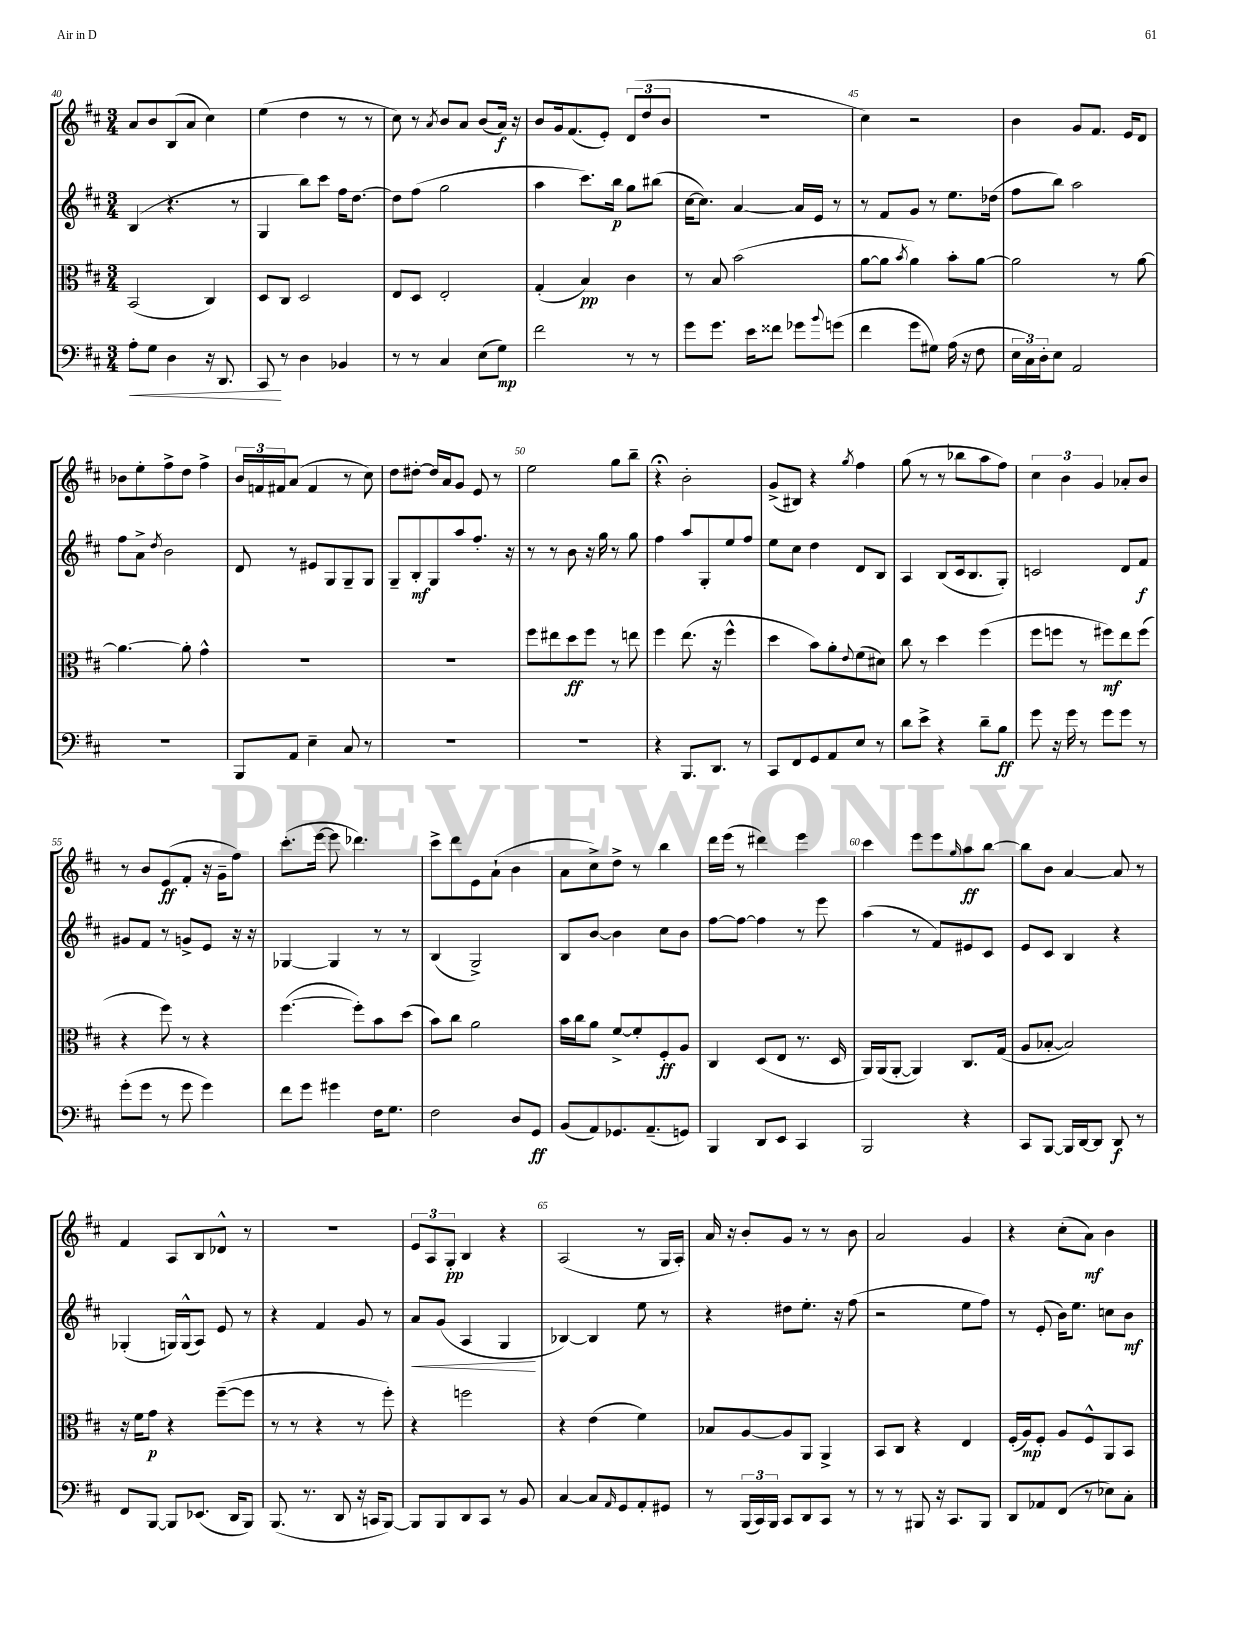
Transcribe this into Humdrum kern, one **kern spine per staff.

**kern	**kern	**kern	**kern
*staff4	*staff3	*staff2	*staff1
*clefF4	*clefC3	*clefG2	*clefG2
*k[f#c#]	*k[f#c#]	*k[f#c#]	*k[f#c#]
*M3/4	*M3/4	*M3/4	*M3/4
8A'	(2BB	(4B	8a
8G	.	.	8b
4D	.	4.r	(8B
.	.	.	8a
16r	4C#)	.	4cc#)
8.DD	.	.	.
.	.	8r	.
=	=	=	=
8CC#	8D	4G	(4ee
8r	8C#	.	.
4D	2D	8bb)	4dd
.	.	8ccc#	.
4BB-	.	16ff#	8r
.	.	[8.dd	.
.	.	.	8r
=	=	=	=
8r	8E	8dd]	8cc#)
8r	8D	(8ff#	8r
.	.	.	8qa
4C#	2E'	2gg	8b
.	.	.	8a
(8E	.	.	(8b
8G)	.	.	16a)
.	.	.	16r
=	=	=	=
2f#	(4G'	4aa	8b
.	.	.	16g
.	.	.	(8.f#
.	4B)	8.ccc#)	.
.	.	.	8e')
.	.	16bb	.
8r	4c#	8gg	(12d
.	.	.	12dd
8r	.	(8bb#	.
.	.	.	12b
=	=	=	=
8g	8r	[16cc#	2.r
.	.	8.cc#])	.
8.g	8B	.	.
.	(2b	[4a	.
16e	.	.	.
8f##	.	.	.
8g-	.	16a]	.
.	.	16e	.
8qqb	.	.	.
(8g	.	8r	.
=	=	=	=
4f#	[8a	8r	4cc#)
.	8a]	8f#	.
.	8qb	.	.
8g	4a)	8g	2r
8G#)	.	8r	.
(16A	8b'	8.ee	.
16r	.	.	.
8F#	[8a	.	.
.	.	(16dd-	.
=	=	=	=
24E	2a]	8ff#	4b
24C#)	.	.	.
24D'	.	.	.
8E	.	8bb)	.
2AA	.	2aa	8g
.	.	.	8.f#
.	8r	.	.
.	.	.	16e
.	[8a	.	8d
=	=	=	=
2.r	4.a_	8ff#	8b-
.	.	8a^	8ee'
.	.	8qdd	.
.	.	2b	8ff#^
.	8a']	.	8dd
.	4g^^	.	4ff#^
=	=	=	=
8BBB	2.r	8d	24b
.	.	.	24f
.	.	.	24f#
8AA	.	8r	(8a
4E~	.	8e#	4f#
.	.	8G	.
8C#	.	8G~	8r
8r	.	8G	8cc#)
=	=	=	=
2.r	2.r	8G~	8dd
.	.	8B'	[8dd#'
.	.	8G	16dd#]
.	.	.	16a
.	.	8aa	8g
.	.	8.ff#'	8e
.	.	.	8r
.	.	16r	.
=	=	=	=
2.r	8ff#	8r	2ee
.	8ee#	8r	.
.	8dd	8b	.
.	8ff#	16r	.
.	.	16gg	.
.	8r	8r	8gg
.	8ee	8gg	8bb~
=	=	=	=
4r	4ff#	4ff#	4r;
8.BBB	(8.ee	8aa	2b'
.	.	8G'	.
8.DD	16r	.	.
.	4ff#^^	8ee	.
8r	.	8ff#	.
=	=	=	=
8CC#	4dd	8ee	(8g^
8FF#	.	8cc#	8B#)
8GG	8b)	4dd	4r
8AA	8a'	.	.
.	8qqe	.	8qgg
8E	(8f#	8d	4ff#
8r	8d#)	8B	.
=	=	=	=
8d	8cc#	4A	(8gg
8e^	8r	.	8r
4r	4dd	(8B	8r
.	.	16c#	8bb-
.	.	8.B	.
8d~	(4ff#	.	8aa
8B	.	8G')	8ff#)
=	=	=	=
8g	8ff#	2c	6cc#
16r	8ff	.	.
.	.	.	6b
16g	.	.	.
8r	8r	.	.
.	.	.	6g
8g	8ff#)	.	.
8g	8ee	8d	8a-'
8r	(8ff#	8f#	8b
=	=	=	=
(8g'	4r	8g#	8r
8g	.	8f#	8b
8r	8ff#)	8r	(8e
8g	8r	8g^	8f#'
4g)	4r	8e	16r
.	.	.	16g~
.	.	16r	8ff#)
.	.	16r	.
=	=	=	=
8f#	([4.ff#	[4G-	(8.ccc#'
8g	.	.	.
.	.	.	[16eee
4g#	.	4G-]	8eee]
.	8ff#'])	.	4.ddd-)
16F#	8b	8r	.
8.G	.	.	.
.	(8dd	8r	.
=	=	=	=
2F#	8b)	(4B	8ccc#^
.	8cc#	.	8ddd
.	2a	2G^)	8e
.	.	.	(8a`
8D	.	.	4b
8GG	.	.	.
=	=	=	=
(8BB	16b	8B	8a
.	16cc#	.	.
8AA)	8a	[8b	8cc#^)
8.GG-	[8f#^	4b]	8dd^
.	8f#']	.	8r
(8.AA~	.	.	.
.	8F#'	8cc#	4bb
8GG)	8A	8b	.
=	=	=	=
4BBB	4C#	[8ff#	16ddd
.	.	.	(16eee
.	.	8ff#_	8r
8DD	(8D	4ff#]	4ddd#)
8EE	8E	.	.
4CC#	8.r	8r	4eee
.	.	8eee	.
.	16D	.	.
=	=	=	=
2BBB	16AA)	(4aa	4ccc#
.	(16AA	.	.
.	[8AA'	.	.
.	4AA])	8r	8eee
.	.	8f#)	8eee
.	.	.	16qqgg
4r	8.C#	8e#	8aa
.	.	8c#	[8bb
.	(16G	.	.
=	=	=	=
8CC#	8A	8e	8bb]
[8BBB	[8B-'	8c#	8b
16BBB]	2B-])	4B	[4a
[16DD	.	.	.
8DD]	.	.	.
8DD	.	4r	8a]
8r	.	.	8r
=	=	=	=
8FF#	16r	(4G-'	4f#
.	16f#	.	.
[8BBB	8g	.	.
8BBB]	4r	16G)	8A
.	.	(16G^^	.
(8.EE-	.	8A)	8B
.	([8ff#~	8e	8d-^^
16DD	.	.	.
8BBB)	8ff#]	8r	8r
=	=	=	=
(8.BBB	8r	4r	2.r
.	8r	.	.
8.r	.	.	.
.	4r	4f#	.
8DD	.	.	.
16r	8r	8g	.
16CC	.	.	.
[8BBB)	8ff#')	8r	.
=	=	=	=
8BBB]	4r	8a	12e
.	.	.	12A
8BBB	.	(8g	.
.	.	.	12G'
8DD	2ff	4A	4B
8CC#	.	.	.
8r	.	4G	4r
8BB	.	.	.
=	=	=	=
[4C#	4r	[4B-)	(2A
8C#]	(4e	4B-]	.
16qqAA	.	.	.
8GG	.	.	.
8AA'	4f#)	8ee	8r
8GG#	.	8r	16G
.	.	.	16A')
=	=	=	=
8r	8B-	4r	16a
.	.	.	16r
(24BBB	[8A	.	8b'
24CC#)	.	.	.
24BBB	.	.	.
8CC#	8A]	8dd#	8g
8DD	8AA	8.ee'	8r
8CC#	4AA^	.	8r
.	.	16r	.
8r	.	(8ff#	8b
=	=	=	=
8r	8BB	2r	2a
8r	8C#	.	.
8BBB#	4r	.	.
16r	.	.	.
8.CC#	.	.	.
.	4E	8ee	4g
8BBB#	.	8ff#)	.
=	=	=	=
8DD	(16F#'	8r	4r
.	16A)	.	.
8AA-	8F#'	(8e'	.
(8FF#	8A	16b)	(8cc#'
.	.	8.ee	.
8r	8F#^^	.	8a)
8E-)	8AA	8cc	4b
8C#'	8BB	8b	.
==	==	==	==
*-	*-	*-	*-
